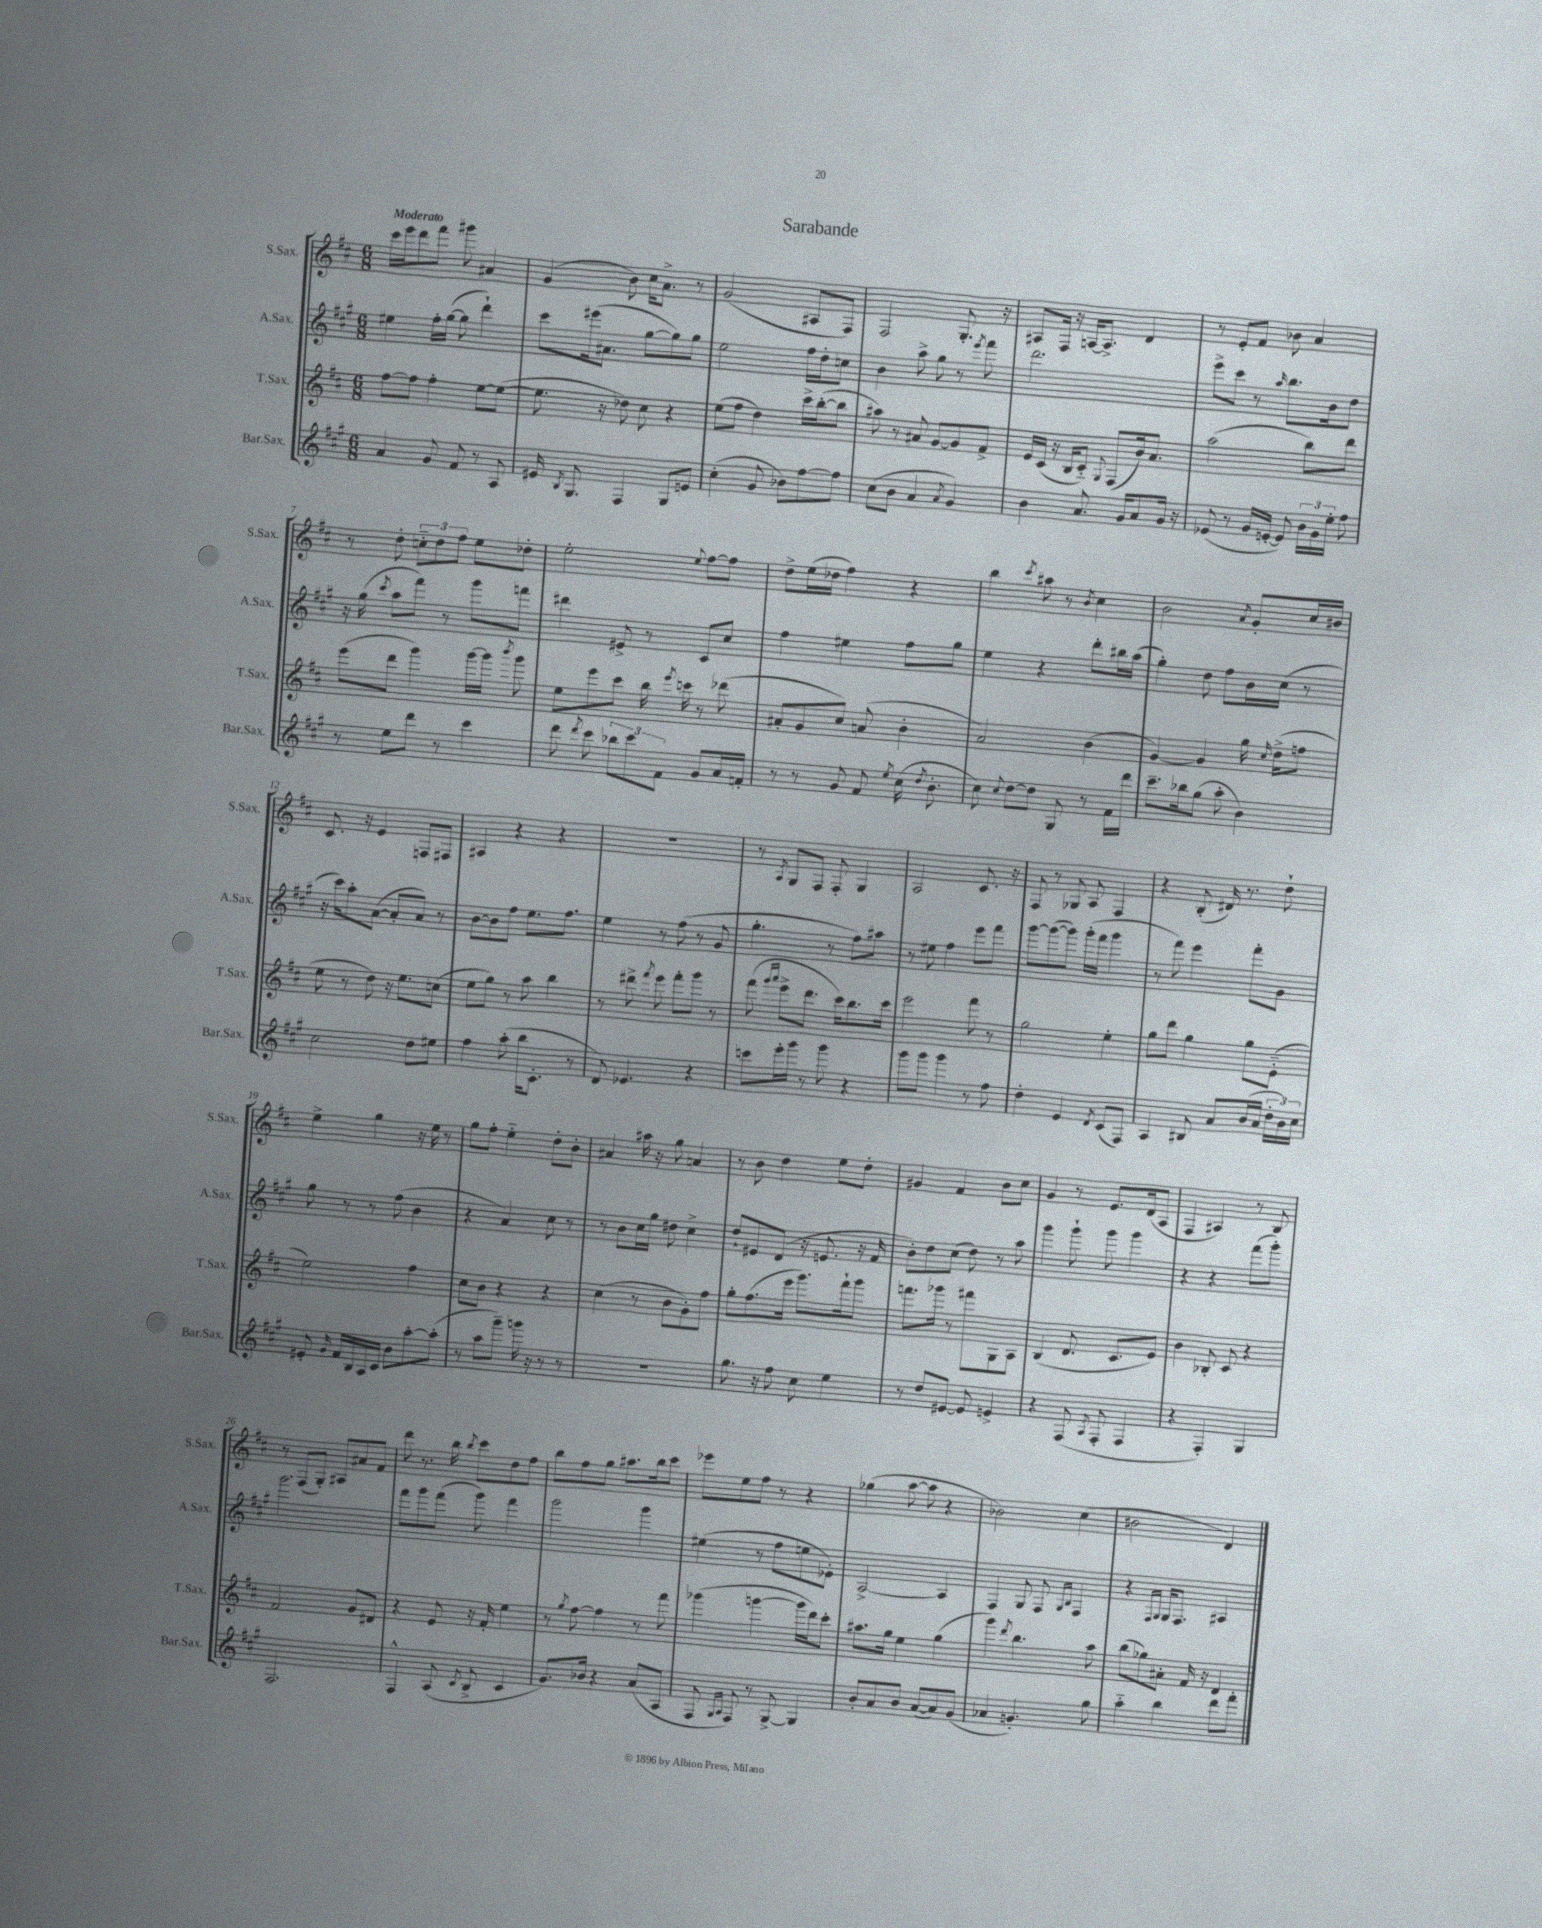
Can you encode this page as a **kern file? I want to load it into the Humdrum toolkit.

**kern	**kern	**kern	**kern
*staff4	*staff3	*staff2	*staff1
*clefG2	*clefG2	*clefG2	*clefG2
*k[f#c#g#]	*k[f#c#]	*k[f#c#g#]	*k[f#c#]
*M6/8	*M6/8	*M6/8	*M6/8
4a	[8ff#	4ee#	16ccc#
.	.	.	16eee
.	8ff#]	.	8ddd
8g#	4ff#'	16ff#'	8fff#
.	.	([16gg#	.
8f#	.	8gg#]	8ggg#
8r	[8ee	4ddd`)	4a#
8A	(8ee_	.	.
=	=	=	=
16e#	8.ee]	8ccc#	(4g
8qB	.	.	.
8.G#	.	.	.
.	.	(16eee#	.
.	16r	8.a#	.
4F#	8dd-)	.	8b)
.	8cc#	[8gg#	16cc#
.	.	.	8.a^
8G#	4r	8gg#])	.
8e	.	8gg#	8r
=	=	=	=
(4cc#'	(8ee	2ee	(2g
.	8ff#	.	.
8g#	4dd)	.	.
8b-)	.	.	.
[8ff#	16ccc#^	16ff#	8A#
.	([16bb'	16dd'	.
8ff#]	8bb]	8cc	8F#)
=	=	=	=
(8cc#	8aa#)	4b	2F#
8b	8r	.	.
4a	8a#	8aa^	.
.	[8g	8gg#	.
8qa	.	.	.
4g#)	8g]	8r	8.G'
.	.	8qeee	.
.	8f#^	8fff#	.
.	.	.	16r
=	=	=	=
4b	16e	2.ddd	8A#
.	(16c#	.	.
.	16r	.	16F#
.	16B	.	16r
8.a	8c#'~)	.	[16A
.	.	.	8.A^]
.	8qqG	.	.
.	(8F#	.	.
16g#	.	.	.
8a	16b)	.	4d
.	8.a	.	.
16g#	.	.	.
16r	.	.	.
=	=	=	=
(8e-	(2aa	8eee^	8r
8r	.	8ccc#	8e'
16g#	.	8r	8f#
[16e'	.	.	.
.	.	16qqaa	.
8e])	.	8.bb	8b-
24b	8bb)	.	4a
24g#	.	.	.
.	.	16b	.
24ee'	.	.	.
8ff#	8ddd	8dd	.
=	=	=	=
8r	(8eee	16r	8r
.	.	(16gg#	.
.	.	8qccc#	.
8ee	8ddd	8aa	8dd'
8ddd	4ggg)	8fff#)	12cc'~
.	.	.	12dd
8r	.	8r	.
.	.	.	12ff#
4ccc#	[16ggg	8ggg#	8ee
.	16ggg]	.	.
.	8qbbb	.	.
.	8ggg	8fff	8dd-'
=	=	=	=
8ddd	8ee	4ddd#	2ee'
8qddd	.	.	.
8ccc#	8eee	.	.
12bb-	8ccc#	8e#^	.
12ccc#	.	.	.
.	16bb	8r	.
12f#	.	.	.
.	8qeee	.	.
.	16ccc	.	.
.	.	.	8qqee
8g#	8r	8c#	[8ff#
16a	(8ddd-	8cc#	8ff#]
16f'	.	.	.
=	=	=	=
8r	8a#'	4ff#	8dd^
8r	8g	.	(16ee
.	.	.	16dd-
8g#	8cc#)	4ee#	4ff#)
8f#	(8a	.	.
8qee	.	.	.
(16cc#	4b'	8ff#	4r
8qdd	.	.	.
8.b'	.	.	.
.	.	8gg#	.
=	=	=	=
8cc#)	2a)	4ee	4bb
8qqcc#	.	.	.
[8dd	.	.	.
.	.	.	8qccc#
8dd]	.	4r	8aa#
8G#	.	.	8r
.	.	.	8qb
8r	(4b	8ddd'	4cc#
16f#	.	16bb#	.
16ddd	.	(16aa	.
=	=	=	=
8.ccc#~	[4g)	4gg#')	2b
16bb-	.	.	.
(8gg#	4g]	8dd	.
8aa'	.	8ff#	.
.	.	.	8qa
4b)	16gg	16b	8g'
.	16qqcc#	.	.
.	(16dd^	(16cc#	.
.	8ff	8r	16cc#
.	.	.	16b#
=	=	=	=
2cc#	8ee	16r	8.c#
.	.	16ccc#)	.
.	8r	8aa'	.
.	.	.	16r
.	8dd)	([8a	4e
.	16r	8a']	.
.	8.ee	.	.
8dd	.	8a)	8F
8ee#	(8cc	8r	8F#
=	=	=	=
4ff#	8ee	[8b	4A#
.	8gg)	8b]	.
(8aa'	8r	8ff#	4r
16bb	8aa	8.ee	.
8.c#'	.	.	.
.	4bb	.	4r
.	.	8.ff#	.
8r	.	.	.
=	=	=	=
8d)	8r	4ee	2.r
4.e-	8ddd#^	.	.
.	8qfff#	.	.
.	8eee	8r	.
.	8fff#'	(8ff#	.
4r	8ggg	8r	.
.	8r	8g#	.
=	=	=	=
8ccc	(8fff#	4.gg#'	8r
.	16qqggg	.	.
.	16qqaaa	.	8qA
16eee'	8eee^	.	8G
16ggg#	.	.	.
8r	8.ddd	.	8F#
8ggg#	.	8r	8F#'
.	16ccc#)	.	.
4r	8.bb	8ff#)	4G
.	.	8aa#	.
.	16ccc#	.	.
=	=	=	=
8ggg#	2eee	8r	2A
8ggg#	.	8ee#	.
4ggg#	.	4ff#	.
8r	8fff#	8eee	8.c#
8ff#	8r	8fff#	.
.	.	.	16r
=	=	=	=
4dd'	2gg	[8ggg#	8F#
.	.	(8ggg#_	8r
4e	.	8ggg#])	8G-
.	.	(16ggg#'	8A
.	.	16fff#	.
8qd	.	.	.
(8c#	4ee'	4ggg#	4F#
8F#)	.	.	.
=	=	=	=
4A	8gg	8r	4r
.	8ddd	8fff#)	.
8B#	4gg	4eee	(8B'
8a	.	.	16d#)
.	.	.	8.r
(16b	8gg	8fff#'	.
16a	.	.	.
24dd'	(8e'~	8g#	8dd`
24b)	.	.	.
24cc#	.	.	.
=	=	=	=
8e#'	2ee)	8gg#	4ee^
16qqg#	.	.	.
16f#	.	8r	.
16B	.	.	.
16A	.	8r	4gg
16c#	.	.	.
8b	.	(8ff#	.
[8aa'	4ff#	4b	16r
.	.	.	16ee
(8aa']	.	.	8r
=	=	=	=
8r	8cc#	4r	8gg
8aa	8b	.	8ff#'
8ggg#~)	4r	4a)	4ee'~
16ggg	.	.	.
16r	.	.	.
8r	4r	8cc#	8dd'
8r	.	8r	8b'
=	=	=	=
2.r	(4cc#	8r	4a#
.	.	8b	.
.	8r	16cc#	16aa#
.	.	16gg#	16r
.	8b	8dd#	8gg
.	8g')	4cc#^	4a
.	8ff#	.	.
=	=	=	=
8.gg#	8gg'	8dd`	8r
.	(8.ff#	8e#	8b
16r	.	.	.
8ff#	.	(8d	4dd
.	16eee	.	.
8cc#	8.ggg)	16r	.
.	.	8.e	.
4ee	.	.	8ee
.	16fff#`	.	.
.	8ggg	16r	8dd'
.	.	16f#	.
=	=	=	=
8r	8.fff	8b')	4g#
8dd	.	8dd	.
.	16ggg-	.	.
[8e#	8r	(8cc#	4f#
8e#]	8fff#	8dd)	.
4e^	8G	8r	8b
.	8A	8aa	8cc#
=	=	=	=
4r	(4B	4ggg#	4g
(8F#	8.d	8ggg#`	8r
8qA	.	.	.
8F#'	.	8ggg#	8.e
.	8.c#	.	.
4F#	.	4ggg#	.
.	.	.	(16d
.	8e)	.	8A
=	=	=	=
4r	4b	4r	4F#
4F#')	8B-'	4r	4A#)
.	8c#	.	.
4G#	4r	(8fff#	8r
.	.	8ggg#')	8B
=	=	=	=
2.F#	2f#	2.ggg#	8r
.	.	.	(8F#
.	.	.	8G')
.	.	.	8A#
.	8g	.	8a#
.	8d#	.	8f#
=	=	=	=
4F#^^	4r	8fff#	8ddd
.	.	8ggg#	8.r
(8A	8e	(8fff#	.
.	.	.	16bb
8qc#	.	.	8qbb
8B^	16r	8ggg#)	8ccc#
.	16f#'	.	.
4c#	4ee	4fff#	8dd
.	.	.	8ff#
=	=	=	=
8.g#)	8r	2ggg#	8bb
.	8qgg	.	.
.	[8ff#	.	8ff#
16b-	.	.	.
4r	4ff#]	.	8gg
.	.	.	8.aa#
(8a	8r	4ggg#	.
.	.	.	16bb
8A	8fff#	.	8ccc#
=	=	=	=
8F#	(4ggg-	(4ee#	8eee-
16qqG#	.	.	.
16qqA	.	.	.
8F#)	.	.	8ee
8r	[4ggg	8r	8ff#
[8G#^	.	8ff#	8r
4G#]	16ggg]	8ee	4r
.	16ddd)	.	.
.	8ccc#'	8e-')	.
=	=	=	=
8b'	8.aa#	[2A^	(4gg-
8a	.	.	.
.	16gg	.	.
8b	4ee	.	[8aa
([8a	.	.	8aa]
8a])	(4gg	4A]	4r
(8g#	.	.	.
=	=	=	=
4a-	4ggg)	4F#	2b-)
.	8qddd	.	.
4.g')	4.bb	8G#	.
.	.	8F#	.
.	.	16qqG#	.
.	.	16qqB	.
.	.	4F#	(4cc#
8gg#	8aa	.	.
=	=	=	=
4aa'~	(8bb	4r	2b#
.	8gg-)	.	.
.	.	16qqF#	.
.	.	16qqG#	.
4bb	8a#'	16G#	.
.	.	8.F#	.
.	16f#	.	.
.	16r	.	.
8ddd	4d	4A#	4d)
8fff#'	.	.	.
==	==	==	==
*-	*-	*-	*-
